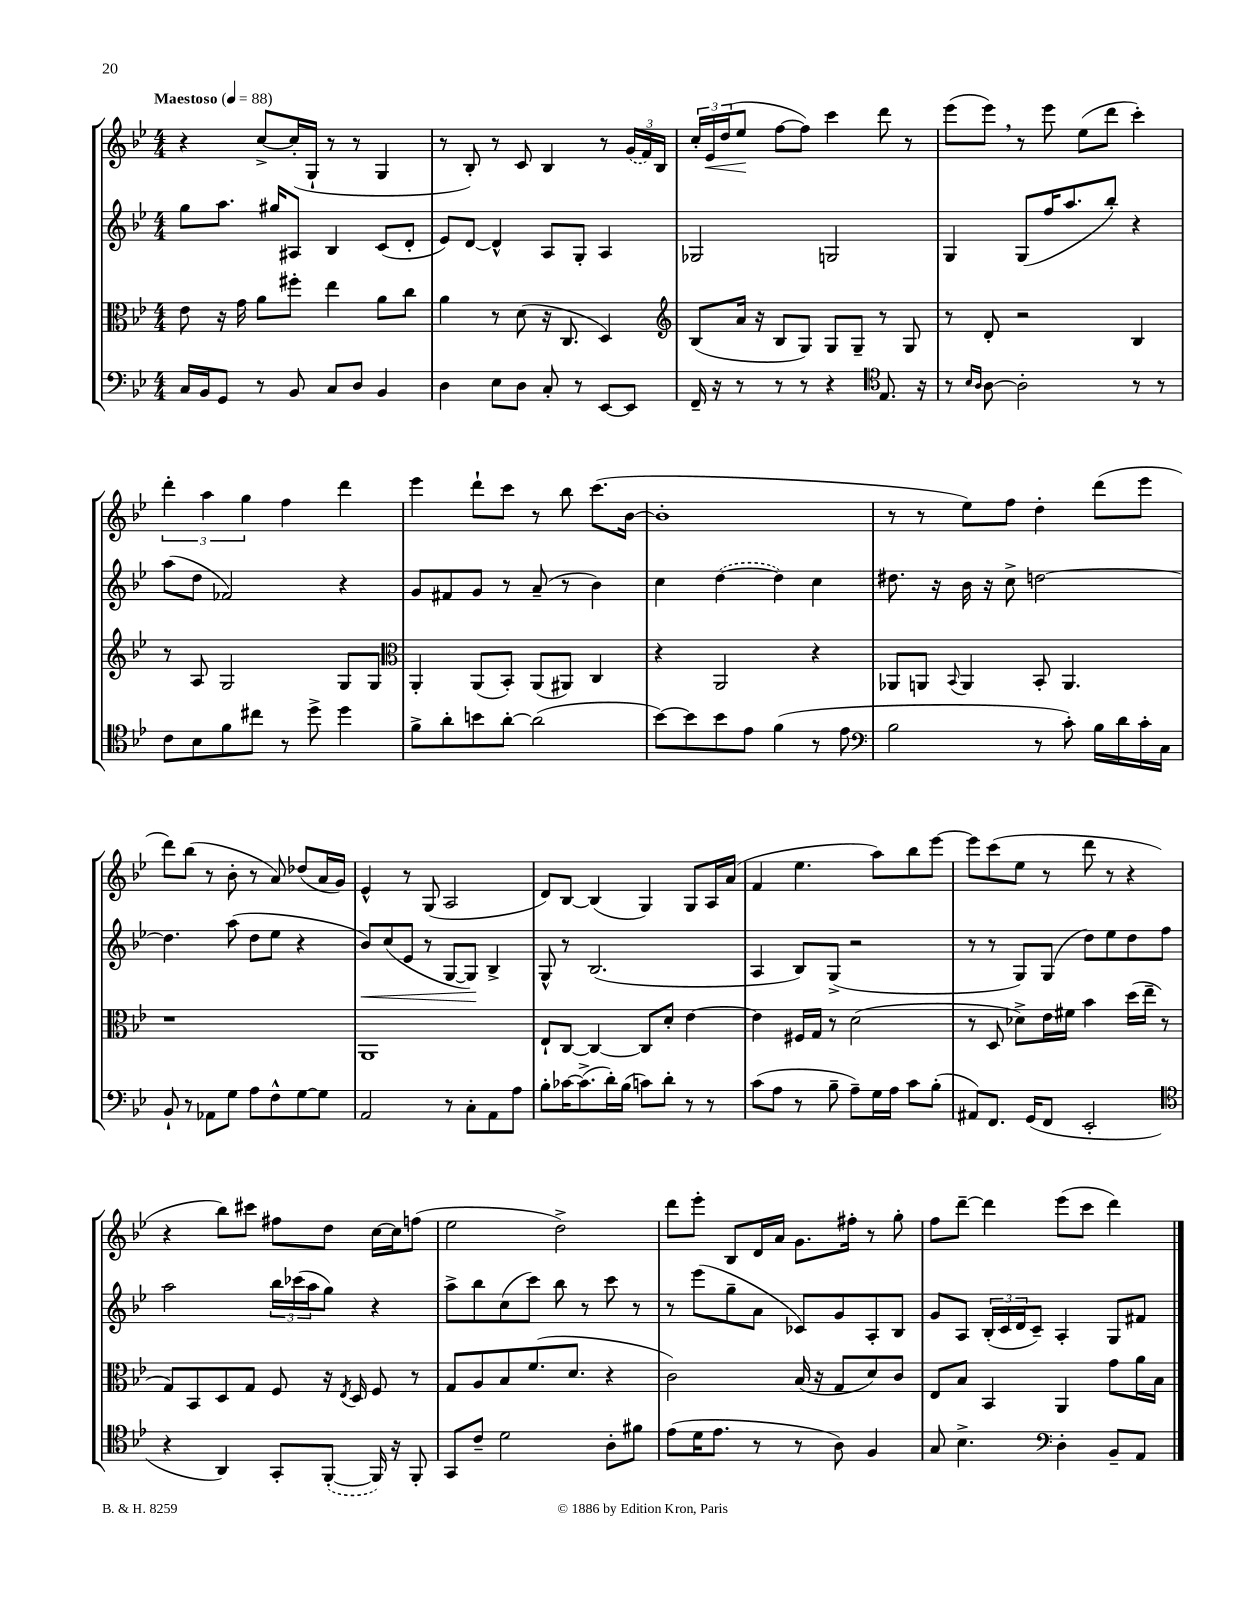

**kern	**kern	**kern	**kern
*staff4	*staff3	*staff2	*staff1
*clefF4	*clefC3	*clefG2	*clefG2
*k[b-e-]	*k[b-e-]	*k[b-e-]	*k[b-e-]
*M4/4	*M4/4	*M4/4	*M4/4
*MM88	*MM88	*MM88	*MM88
16C	8e-	8gg	4r
16BB-	.	.	.
8GG	16r	8.aa	.
.	16g	.	.
8r	8a	.	[8cc^
.	.	16gg#	.
8BB-	8ff#'	8A#	(16cc']
.	.	.	16G`
8C	4ee-	4B-	8r
8D	.	.	8r
4BB-	8a	(8c	4G
.	8cc	8d'	.
=	=	=	=
4D	4a	8e-)	8r
.	.	[8d	8B-')
8E-	8r	4d^^]	8r
8D	(8d	.	8c
8C'	16r	8A	4B-
.	8.C	.	.
8r	.	8G'	.
[8EE-	4D)	4A	8r
8EE-]	.	.	(24g
.	.	.	24f)
.	.	.	24B-
=	=	=	=
*	*clefG2	*	*
16FF~	(8B-	2G-	24cc'
.	.	.	24e-
16r	.	.	.
.	.	.	(24dd
8r	16a	.	8ee-
.	16r	.	.
8r	8B-	.	[8ff
8r	8G)	.	8ff])
4r	8G	2G	4ccc
.	8G~	.	.
*clefC4	*	*	*
8.E-	8r	.	8ddd
.	8G	.	8r
16r	.	.	.
=	=	=	=
8r	8r	4G	(8eee-
16qqB-	.	.	.
16qqA	.	.	.
[8A	8d'	.	8eee-)
2A']	2r	(8G	8r
.	.	16ff	8eee-
.	.	8.aa	.
.	.	.	(8ee-
.	.	8bb-')	8ddd
8r	4B-	4r	4ccc')
8r	.	.	.
=	=	=	=
8c	8r	(8aa	6ddd'
8B-	8A	8dd	.
.	.	.	6aa
8f	2G	2f-)	.
.	.	.	6gg
8cc#	.	.	.
8r	.	.	4ff
8dd^	.	.	.
4dd	8G	4r	4ddd
.	8G	.	.
=	=	=	=
*	*clefC3	*	*
8f^	4AA'	8g	4eee-
8a'	.	8f#	.
8b	(8AA	8g	8ddd`
[8a'	8BB-')	8r	8ccc
(2a]	(8AA	(8a~	8r
.	8AA#)	8r	8bb-
.	4C	4b-)	(8.ccc
.	.	.	[16b-
=	=	=	=
[8b-)	4r	4cc	1b-']
8b-]	.	.	.
8b-	2AA	([4dd	.
8e-	.	.	.
(4f	.	4dd])	.
8r	4r	4cc	.
8e-	.	.	.
=	=	=	=
*clefF4	*	*	*
2B-	8AA-	8.dd#	8r
.	8AA	.	8r
.	.	16r	.
.	8qqBB-	.	.
.	4AA	16b-	8ee-)
.	.	16r	.
.	.	8cc^	8ff
8r	8BB-'	[2dd	4dd'
8c')	4.AA	.	.
16B-	.	.	(8ddd
16d	.	.	.
16c'	.	.	8eee-
16C	.	.	.
=	=	=	=
8BB-`	1r	4.dd]	8ddd)
8r	.	.	(8bb-
8AA-	.	.	8r
8G	.	(8aa	8b-'
8A	.	8dd	8r
8F^^	.	8ee-	8a)
[8G	.	4r	(8dd-
8G]	.	.	16a
.	.	.	16g)
=	=	=	=
2AA	1AA	8b-)	4e-^^
.	.	(8cc	.
.	.	8e-	8r
.	.	8r	(8G
8r	.	[8G	2A
8C'	.	8G])	.
8AA	.	4B-^	.
8A	.	.	.
=	=	=	=
8B-'	8E-`	8G^^	8d)
[16c-	[8C	8r	[8B-
(8.c-^]	.	.	.
.	4C_	(2.B-	(4B-]
16d')	.	.	.
(16B-	.	.	.
8c)	8C]	.	4G)
8d'	8d'	.	.
8r	[4e-	.	8G
8r	.	.	16A
.	.	.	(16a
=	=	=	=
(8c	4e-]	4A	4f
8A	.	.	.
8r	16F#	8B-)	4.ee-
.	16G	.	.
8B-~	8r	(8G^	.
8A~)	(2d	2r	.
16G	.	.	8aa)
16A	.	.	.
8c	.	.	8bb-
(8B-'	.	.	[8eee-
=	=	=	=
8AA#)	8r	8r	8eee-]
8.FF	8D	8r	(8ccc
.	8d-^)	8G)	8ee-
(16GG	.	.	.
8FF	16e-	(8G	8r
.	16f#	.	.
2EE-'	4b-	8dd)	8ddd
.	.	8ee-	8r
.	(16dd	8dd	4r
.	16ee-~	.	.
.	8r	8ff	.
=	=	=	=
*clefC4	*	*	*
4r	8G)	2aa	4r
.	8BB-	.	.
4AA)	8D	.	8bb-)
.	8G	.	8ccc#
8GG'	8F	24bb-	8ff#
.	.	(24ccc-	.
.	.	24aa	.
([8FF'	16r	8gg)	8dd
.	8qE-	.	.
.	16D	.	.
16FF])	8F	4r	[16cc
16r	.	.	16cc]
8FF'	8r	.	(8ff
=	=	=	=
8GG	8G	8aa^	2ee-
8c~	8A	8bb-	.
2d	8B-	(8cc	.
.	(8.f	8ccc)	.
.	.	8bb-	2dd^)
.	8.d	.	.
.	.	8r	.
8A'	4r	8ccc	.
8f#	.	8r	.
=	=	=	=
(8e-	2c)	8r	8ddd
16d	.	(8eee-	8eee-'
8.e-	.	.	.
.	.	8gg~	8B-
8r	.	8a	16d
.	.	.	16a
8r	(16B-	8c-)	8.g
.	16r	.	.
8A)	8G	8g	.
.	.	.	16ff#'
4F	8d)	8A'	8r
.	8c	8B-	8gg'
=	=	=	=
8G	8E-	8g	8ff
4.B-^	8B-	8A	[8ddd~
.	4BB-	(24B-'	4ddd]
.	.	24c	.
.	.	24d	.
.	.	8c~)	.
*clefF4	*	*	*
4D'	4AA	4A'	(8eee-
.	.	.	8ccc
8BB-~	8g	8G	4ddd)
8AA	16a	8f#	.
.	16B-	.	.
==	==	==	==
*-	*-	*-	*-
